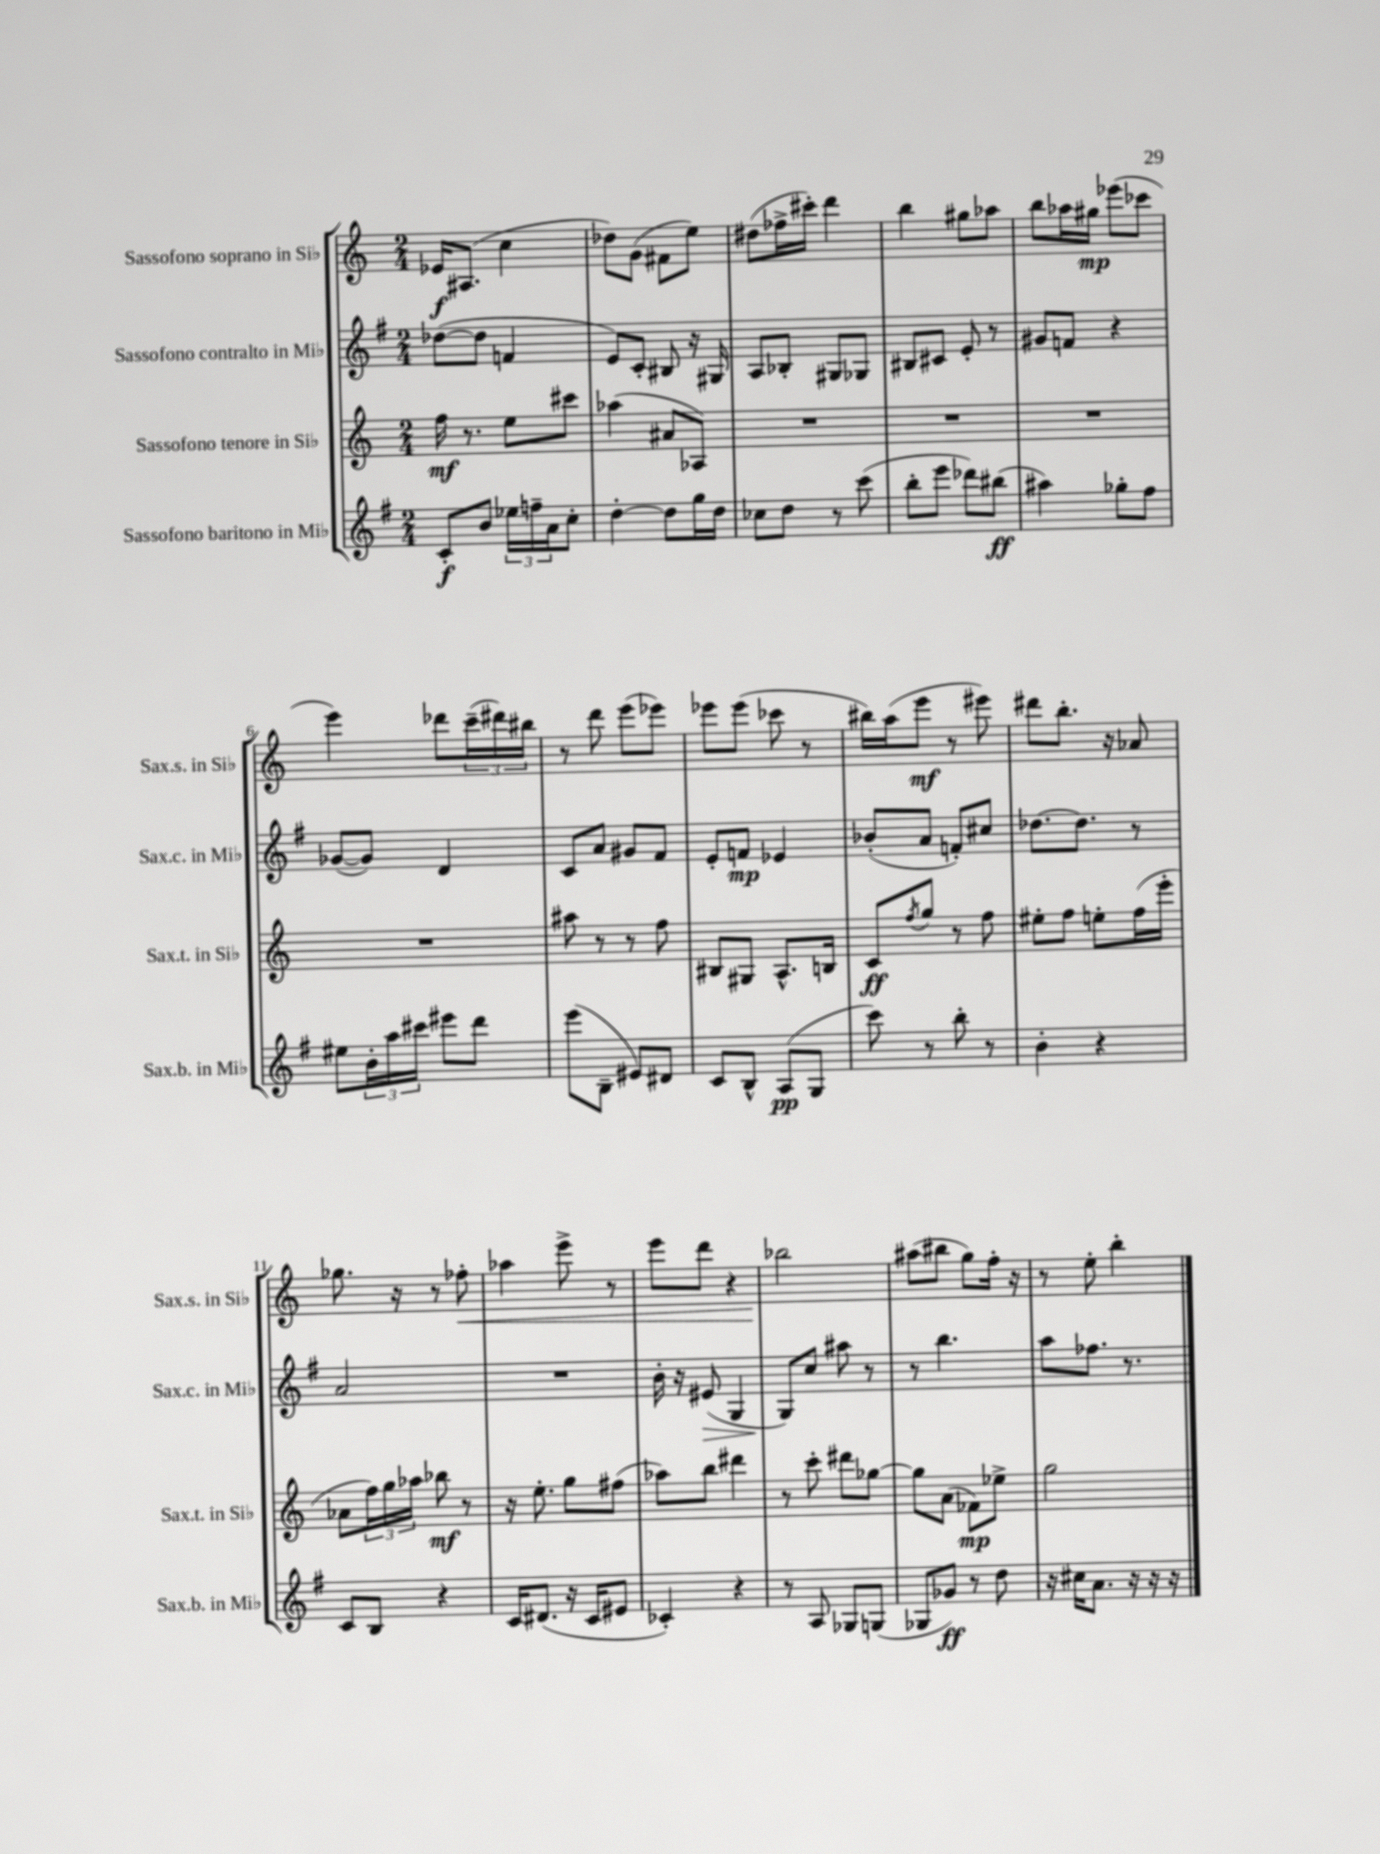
<<
\new StaffGroup <<
\new Staff = "s0" \with { instrumentName = "Sassofono soprano in Sib" shortInstrumentName = "Sax.s. in Sib" } {
    \clef treble \key c \major \numericTimeSignature \time 2/4
    ees'16\f ais8.( c''4 |
    des''8) g'8( fis'8 e''8) |
    dis''8( fes''16-> cis'''16-.) d'''4 |
    b''4 gis''8 aes''8 |
    b''8 aes''16 gis''16\mp ees'''8( ces'''8 |
    e'''4) des'''8 \tuplet 3/2 { c'''16--( dis'''16) bis''16 } |
    r8 d'''8 e'''8( ees'''8) |
    ees'''8 ees'''8( ces'''8 r8 |
    bis''16) a''16( e'''8\mf r8 eis'''8) |
    dis'''8 b''8.-. r16 aes'8 |
    ges''8. r16 r8 fes''8-.\< |
    aes''4 e'''8-> r8 |
    e'''8 d'''8 r4 |
    bes''2\! |
    ais''8( bis''8 g''8) f''16-. r16 |
    r8 e''8-. b''4-. \bar "|." |
}
\new Staff = "s1" \with { instrumentName = "Sassofono contralto in Mib" shortInstrumentName = "Sax.c. in Mib" } {
    \clef treble \key g \major \numericTimeSignature \time 2/4
    des''8~( des''8 f'4 |
    e'8) c'8-. bis8 r16 gis16 |
    a8 bes8-. gis8 ges8 |
    bis8 cis'8 e'8-. r8 |
    gis'8 f'8 r4 |
    ges'8~( ges'8) d'4 |
    c'8 a'8 gis'8 fis'8 |
    e'8-. f'8\mp ees'4 |
    bes'8-.( a'8 f'8-.) cis''8 |
    des''8.~ des''8. r8 |
    a'2 |
    R2 |
    b'16-. r16 eis'8\>( g4 |
    g8\!) c''8 ais''8 r8 |
    r8 b''4. |
    a''8 fes''8. r8. \bar "|." |
}
\new Staff = "s2" \with { instrumentName = "Sassofono tenore in Sib" shortInstrumentName = "Sax.t. in Sib" } {
    \clef treble \key c \major \numericTimeSignature \time 2/4
    f''16\mf r8. e''8 cis'''8 |
    aes''4( ais'8 aes8) |
    R2 |
    R2 |
    R2 |
    R2 |
    ais''8 r8 r8 f''8 |
    bis8 gis8 a8.-^ b16 |
    c'8\ff \acciaccatura { f''8 } g''8 r8 f''8 |
    eis''8-. f''8 e''8-. f''16( e'''16-. |
    aes'8 \tuplet 3/2 { f''16) g''16 aes''16 } bes''8\mf r8 |
    r16 e''8.-. g''8 fis''8( |
    aes''8) b''8 dis'''4 |
    r8 c'''8-. dis'''8 ges''8~ |
    ges''8 a'8( fes'8\mp) ees''8-> |
    g''2 \bar "|." |
}
\new Staff = "s3" \with { instrumentName = "Sassofono baritono in Mib" shortInstrumentName = "Sax.b. in Mib" } {
    \clef treble \key g \major \numericTimeSignature \time 2/4
    c'8-.\f b'8 \tuplet 3/2 { ees''16 f''16-- a'16 } c''8-. |
    d''4~-. d''8 g''16 d''16 |
    ces''8 d''8 r8 c'''8( |
    b''8-. e'''8 des'''8) bis''8\ff( |
    ais''4) ges''8-. fis''8 |
    eis''8 \tuplet 3/2 { b'16-. a''16 cis'''16 } eis'''8 d'''8 |
    e'''8( b8-- eis'8) dis'8 |
    c'8 b8-^ a8\pp( g8 |
    c'''8) r8 b''8-. r8 |
    b'4-. r4 |
    c'8 b8 r4 |
    c'16 dis'8.( r16 c'16 eis'8 |
    ces'4-.) r4 |
    r8 a8 ges8 g8( |
    ges8 ges'8\ff) r8 d''8 |
    r16 cis''16 a'8. r16 r16 r16 \bar "|." |
}
>>
>>
